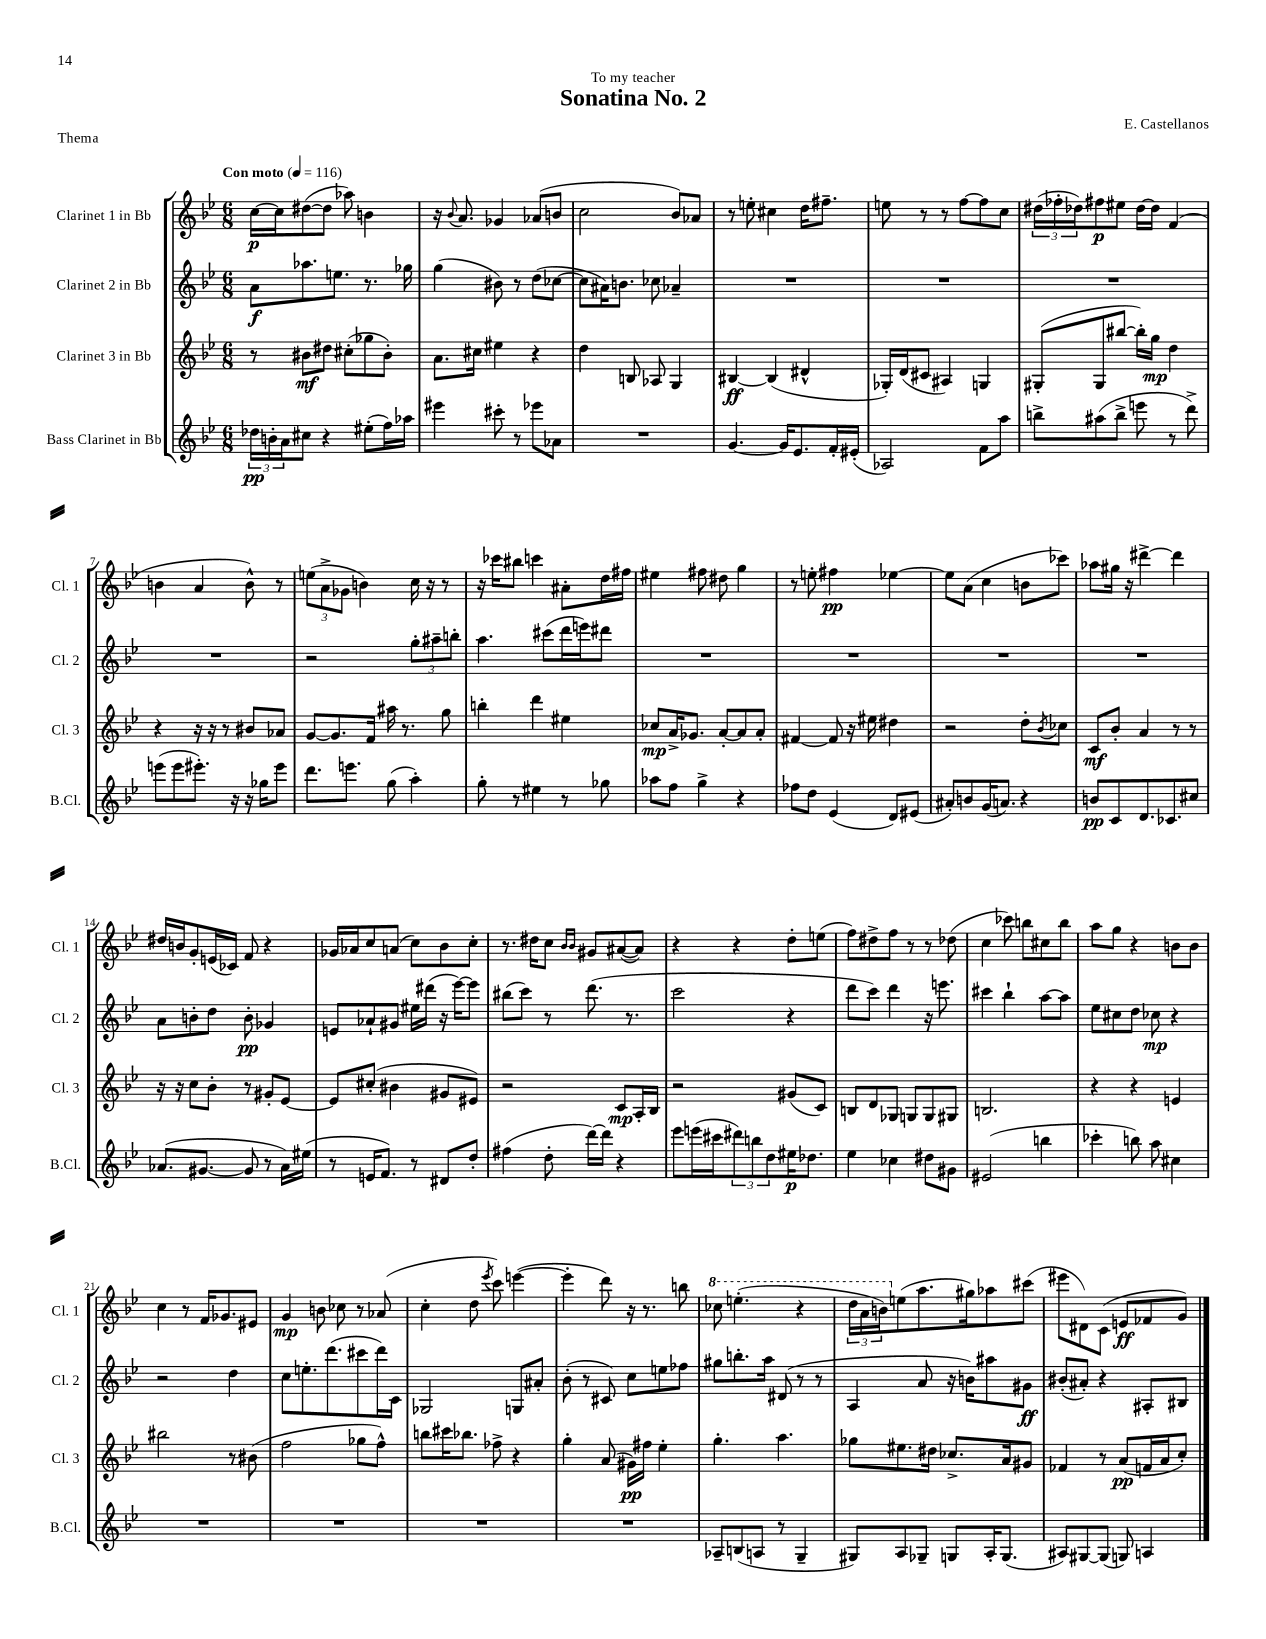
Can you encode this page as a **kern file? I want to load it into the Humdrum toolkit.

**kern	**dynam	**kern	**dynam	**kern	**dynam	**kern	**dynam
*part4	*part4	*part3	*part3	*part2	*part2	*part1	*part1
*staff4	*staff4	*staff3	*staff3	*staff2	*staff2	*staff1	*staff1
*I"Bass Clarinet in Bb	*	*I"Clarinet 3 in Bb	*	*I"Clarinet 2 in Bb	*	*I"Clarinet 1 in Bb	*
*I'B.Cl.	*	*I'Cl. 3	*	*I'Cl. 2	*	*I'Cl. 1	*
*clefG2	*	*clefG2	*	*clefG2	*	*clefG2	*
*k[b-e-]	*	*k[b-e-]	*	*k[b-e-]	*	*k[b-e-]	*
*M6/8	*	*M6/8	*	*M6/8	*	*M6/8	*
*MM116	*	*MM116	*	*MM116	*	*MM116	*
=1	=1	=1	=1	=1	=1	=1	=1
!	!	!	!	!	!	!LO:TX:a:B:t=Con moto	!
24dd-X\LL	pp	8r	.	8a\L	f	[16cc\LL	p
24bn'\	.	.	.	.	.	.	.
.	.	.	.	.	.	16cc\J]	.
24a\J	.	.	.	.	.	.	.
8cc#X\J	.	8b#X\L	mf	8.aa-X\	.	([8dd#X\	.
4r	.	8dd#X\J	.	.	.	8dd#\J]	.
.	.	.	.	8.een\J	.	.	.
.	.	(8cc#X'\L	.	.	.	8aa-X\)	.
(8ee#X'\L	.	8gg-X\	.	8.r	.	4bn\	.
16ff\L)	.	8b#'\J)	.	.	.	.	.
16aa-X\JJ	.	.	.	16gg-X\	.	.	.
=2	=2	=2	=2	=2	=2	=2	=2
4eee#X\	.	8.a\L	.	(4gg\	.	16r	.
.	.	.	.	.	.	8qqb-/	.
.	.	.	.	.	.	8.a/	.
.	.	16cc#X\Jk	.	.	.	.	.
8ccc#X'\	.	4ee#X\	.	8b#X\)	.	4g-X/	.
8r	.	.	.	8r	.	.	.
8eee-X\L	.	4r	.	(8dd\L	.	(8a-X/L	.
8a-X\J	.	.	.	[8cc-X\J	.	8bn/J	.
=3	=3	=3	=3	=3	=3	=3	=3
2.r	.	4dd\	.	8cc-\L]	.	2cc\	.
.	.	.	.	16a#X\K)	.	.	.
.	.	.	.	8.bn\J	.	.	.
.	.	8Bn/	.	.	.	.	.
.	.	8A-X/	.	8cc-X\	.	.	.
.	.	4G/	.	4a-X~/	.	8b-/L)	.
.	.	.	.	.	.	8a-X/J	.
=4	=4	=4	=4	=4	=4	=4	=4
[4.g/	.	[4B#X/	ff	2.r	.	8r	.
.	.	.	.	.	.	8een'\	.
.	.	(4B#/]	.	.	.	4cc#X\	.
16g/KL]	.	.	.	.	.	.	.
8.e-/	.	.	.	.	.	.	.
.	.	4d#X^^/	.	.	.	16dd\KL	.
.	.	.	.	.	.	8.ff#X~\J	.
16f'/L	.	.	.	.	.	.	.
(16e#X'/JJ	.	.	.	.	.	.	.
=5	=5	=5	=5	=5	=5	=5	=5
2A-X/)	.	16G-X'/LL)	.	2.r	.	8een\	.
.	.	(16d/J	.	.	.	.	.
.	.	8c#X/J	.	.	.	8r	.
.	.	4A#X/)	.	.	.	8r	.
.	.	.	.	.	.	[8ff\L	.
8f\L	.	4Gn/	.	.	.	8ff\]	.
8aa\J	.	.	.	.	.	8cc\J	.
=6	=6	=6	=6	=6	=6	=6	=6
8bbn^\L	.	(8G#X'/L	.	2.r	.	(24dd#X\LL	.
.	.	.	.	.	.	24ff-X'\	.
.	.	.	.	.	.	24dd-X\J)	.
(8aa#X\	.	8G#/	.	.	.	8ff#X\	p
8bb^\J	.	[8bb#X/J	.	.	.	8ee#X\J	.
8eeen\	.	16bb#'\LL])	.	.	.	[16dd-\LL	.
.	.	16gg\JJ	mp	.	.	16dd-\JJ]	.
8r	.	4dd\	.	.	.	(4f/	.
8ddd^\)	.	.	.	.	.	.	.
!!LO:LB:g=z
=7	=7	=7	=7	=7	=7	=7	=7
(8eeen\L	.	4r	.	2.r	.	4bn\	.
8eee\	.	.	.	.	.	.	.
8.eee#X'\J)	.	16r	.	.	.	4a/	.
.	.	16r	.	.	.	.	.
.	.	8r	.	.	.	.	.
16r	.	.	.	.	.	.	.
16r	.	8b#X/L	.	.	.	8b^^\)	.
16gg-X\KL	.	.	.	.	.	.	.
8eee#\J	.	8a-X/J	.	.	.	8r	.
=8	=8	=8	=8	=8	=8	=8	=8
8.ddd\L	.	[8g/L	.	2r	.	(12een\L	.
.	.	.	.	.	.	12a^\	.
.	.	8.g/]	.	.	.	.	.
.	.	.	.	.	.	12g-X\J	.
8.eeen\J	.	.	.	.	.	.	.
.	.	.	.	.	.	4bn\)	.
.	.	16f/Jk	.	.	.	.	.
(8gg\	.	16aa#X\	.	.	.	.	.
.	.	8.r	.	.	.	.	.
4aa'\)	.	.	.	12gg'\L	.	16cc\	.
.	.	.	.	.	.	16r	.
.	.	.	.	12aa#X~\	.	.	.
.	.	8gg\	.	.	.	8r	.
.	.	.	.	12bbn'\J	.	.	.
=9	=9	=9	=9	=9	=9	=9	=9
8gg'\	.	4bbn'\	.	4.aa\	.	16r	.
.	.	.	.	.	.	16ccc-X\KL	.
8r	.	.	.	.	.	8bb#X\J	.
4ee#X\	.	4ddd\	.	.	.	4cccn\	.
.	.	.	.	(8ccc#X\L	.	.	.
8r	.	4ee#X\	.	16ddd\L	.	8a#X'\L	.
.	.	.	.	16eeen\J)	.	.	.
8gg-X\	.	.	.	8ddd#X\J	.	16dd\L	.
.	.	.	.	.	.	16ff#X\JJ	.
=10	=10	=10	=10	=10	=10	=10	=10
8aa-X\L	.	8cc-X/L	mp	2.r	.	4ee#X\	.
8ff\J	.	16a^/K	.	.	.	.	.
.	.	8.g-X/J	.	.	.	.	.
4gg^\	.	.	.	.	.	8ff#X\	.
.	.	[8a'/L	.	.	.	8dd#X\	.
4r	.	8a/]	.	.	.	4gg\	.
.	.	8a'/J	.	.	.	.	.
=11	=11	=11	=11	=11	=11	=11	=11
8ff-X\L	.	[4f#X/	.	2.r	.	8r	.
8dd\J	.	.	.	.	.	8een'\	.
(4e-/	.	8f#/]	.	.	.	4ff#X\	pp
.	.	16r	.	.	.	.	.
.	.	16ee#X\	.	.	.	.	.
8d/L)	.	4dd#X\	.	.	.	[4ee-X\	.
(8e#X/J	.	.	.	.	.	.	.
=12	=12	=12	=12	=12	=12	=12	=12
8a#X'/L)	.	2r	.	2.r	.	8ee-\L]	.
8bn/	.	.	.	.	.	(8a\J	.
(16g/K	.	.	.	.	.	4cc\	.
8.an/J)	.	.	.	.	.	.	.
4r	.	8dd'\L	.	.	.	8bn\L	.
.	.	8qb-/	.	.	.	.	.
.	.	8cc-X\J	.	.	.	8ccc-X\J)	.
=13	=13	=13	=13	=13	=13	=13	=13
8bn/L	pp	8c/L	mf	2.r	.	8aa-X\L	.
8c/	.	8b-'/J	.	.	.	16gg#X\Jk	.
.	.	.	.	.	.	16r	.
8.d/	.	4a/	.	.	.	[4ddd#X^\	.
8.c-X/	.	.	.	.	.	.	.
.	.	8r	.	.	.	4ddd#\]	.
8cc#X/J	.	8r	.	.	.	.	.
!!LO:LB:g=z
=14	=14	=14	=14	=14	=14	=14	=14
(8.a-X/L	.	16r	.	8a\L	.	16dd#X/LL	.
.	.	16r	.	.	.	16bn/J	.
.	.	8cc\L	.	8bn'\	.	8g'/	.
[8.g#X/J	.	.	.	.	.	.	.
.	.	8b-'\J	.	8dd\J	.	(16en/L	.
.	.	.	.	.	.	16c-X/JJ)	.
8g#/]	.	8r	.	8b'\	pp	8f/	.
8r	.	8g#X'/L	.	4g-X/	.	4r	.
16a-\LL)	.	[8e-/J	.	.	.	.	.
(16ee#X\JJ	.	.	.	.	.	.	.
=15	=15	=15	=15	=15	=15	=15	=15
8r	.	8e-/L]	.	8en/L	.	16g-X/LL	.
.	.	.	.	.	.	16a-X/J	.
16en/KL	.	(8cc#X'/J	.	8a-X`/	.	8cc/	.
8.f/J)	.	.	.	.	.	.	.
.	.	4b#X\	.	8g#X/J	.	(8an/J	.
8r	.	.	.	16ee#X\LL	.	8cc\L)	.
.	.	.	.	(16ddd#X\JJ	.	.	.
8d#X/L	.	8g#X/L	.	16r	.	8b-\	.
.	.	.	.	[16eee-\KL)	.	.	.
8dd'/J	.	8e#X/J)	.	8eee-\J]	.	8cc'\J	.
=16	=16	=16	=16	=16	=16	=16	=16
(4ff#X\	.	2r	.	(8bb#X\L	.	8.r	.
.	.	.	.	8ccc\J)	.	.	.
.	.	.	.	.	.	16dd#X\KL	.
8dd'\	.	.	.	8r	.	8cc\J	.
.	.	.	.	.	.	16qqb-/LL	.
.	.	.	.	.	.	16qqb-/JJ	.
[16ddd\LL)	.	.	.	(8.ddd\	.	8g#X/L	.
16ddd\JJ]	.	.	.	.	.	.	.
4r	.	8c/L	mp	.	.	([8a#X/	.
.	.	.	.	8.r	.	.	.
.	.	16A'/L	.	.	.	8a#/J])	.
.	.	16B-/JJ	.	.	.	.	.
=17	=17	=17	=17	=17	=17	=17	=17
8eee-\L	.	2r	.	2ccc\	.	4r	.
(16eeen\L	.	.	.	.	.	.	.
16ccc#X\J	.	.	.	.	.	.	.
12ddd#X\)	.	.	.	.	.	4r	.
12bbn\	.	.	.	.	.	.	.
12dd\	.	.	.	.	.	.	.
16ee#X\K	p	(8g#X/L	.	4r	.	8dd'\L	.
8.dd-X\J	.	.	.	.	.	.	.
.	.	8c/J)	.	.	.	(8een\J	.
=18	=18	=18	=18	=18	=18	=18	=18
4ee-\	.	8Bn/L	.	8ddd\L	.	8ff\L)	.
.	.	8d/	.	8ccc\J)	.	8dd#X^\	.
4cc-X\	.	8G-X/J	.	4ddd\	.	8ff\J	.
.	.	8Gn/L	.	.	.	8r	.
8dd#X\L	.	8G/	.	16r	.	8r	.
.	.	.	.	8.eeen\	.	.	.
8g#X\J	.	8G#X/J	.	.	.	(8dd-X\	.
=19	=19	=19	=19	=19	=19	=19	=19
(2e#X/	.	2.Bn/	.	4ccc#X\	.	4cc\	.
.	.	.	.	4bb-`\	.	8ccc-X\)	.
.	.	.	.	.	.	8bbn\L	.
4bbn\	.	.	.	[8aa\L	.	8cc#X\	.
.	.	.	.	8aa\J]	.	8bb\J	.
=20	=20	=20	=20	=20	=20	=20	=20
4ccc-X'\	.	4r	.	8ee-\L	.	8aa\L	.
.	.	.	.	8cc#X\	.	8gg\J	.
8bbn\)	.	4r	.	8dd\J	.	4r	.
8aa\	.	.	.	8cc-X\	mp	.	.
4cc#X\	.	4en/	.	4r	.	8bn\L	.
.	.	.	.	.	.	8b\J	.
!!LO:LB:g=z
=21	=21	=21	=21	=21	=21	=21	=21
2.r	.	2bb#X\	.	2r	.	4cc\	.
.	.	.	.	.	.	8r	.
.	.	.	.	.	.	16f/KL	.
.	.	.	.	.	.	8.g-X/	.
.	.	8r	.	4dd\	.	.	.
.	.	(8b#X\	.	.	.	8e#X/J	.
=22	=22	=22	=22	=22	=22	=22	=22
2.r	.	2ff\	.	8cc\L	.	4g/	mp
.	.	.	.	8.een'\	.	.	.
.	.	.	.	.	.	8bn\	.
.	.	.	.	(8.ddd\	.	.	.
.	.	.	.	.	.	8cc-X\	.
.	.	8gg-X\L	.	8ccc#X\	.	8r	.
.	.	8ff^^\J)	.	16ddd\L)	.	(8a-X/	.
.	.	.	.	16c\JJ	.	.	.
=23	=23	=23	=23	=23	=23	=23	=23
2.r	.	8bbn\L	.	2G-X/	.	4cc'\	.
.	.	16ccc#X\K	.	.	.	.	.
.	.	8.bb-X\J	.	.	.	.	.
.	.	.	.	.	.	8dd\	.
.	.	.	.	.	.	8qeee-/	.
.	.	8ff-X^\	.	.	.	8ccc\)	.
.	.	4r	.	8Gn/L	.	([4eeen\	.
.	.	.	.	8a#X'/J	.	.	.
=24	=24	=24	=24	=24	=24	=24	=24
2.r	.	4gg'\	.	(8b-'\	.	4eee'\]	.
.	.	.	.	8r	.	.	.
.	.	(8a/	.	8c#X/)	.	8ddd\)	.
.	.	16g#X\LL)	pp	8cc\L	.	16r	.
.	.	16ff#X\JJ	.	.	.	8.r	.
.	.	4ee-'\	.	8een\	.	.	.
.	.	.	.	8ff-X\J	.	8bbn\	.
=25	=25	=25	=25	=25	=25	=25	=25
*	*	*	*	*	*	*8va	*
8A-X~/L	.	4.gg'\	.	8gg#X\L	.	8ccc-X\	.
(8Bn/	.	.	.	8.bbn'\	.	(4.eeen'\	.
8An/J	.	.	.	.	.	.	.
.	.	.	.	16aa\Jk	.	.	.
8r	.	4.aa\	.	(8d#X/	.	.	.
4G~/	.	.	.	8r	.	4r	.
.	.	.	.	8r	.	.	.
=26	=26	=26	=26	=26	=26	=26	=26
8G#X/L)	.	8gg-X\L	.	4A/	.	24ddd\LL	.
.	.	.	.	.	.	24aa\	.
.	.	.	.	.	.	24bbn\J)	.
*	*	*	*	*	*	*X8va	*
8A/	.	8.ee#X\	.	.	.	(8een\	.
8G-X~/J	.	.	.	8a/	.	8.aa\	.
.	.	16dd#X\Jk	.	.	.	.	.
8Gn/L	.	8.cc-X^/L	.	16r	.	.	.
.	.	.	.	16bn\KL)	.	16gg#X\k)	.
16A'/K	.	.	.	8aa#X\	.	8aa-X\	.
(8.G/J	.	16a/k	.	.	.	.	.
.	.	8g#X/J	.	8g#X\J	ff	(8ccc#X\J	.
=27	=27	=27	=27	=27	=27	=27	=27
8A#X/L)	.	4f-X/	.	(8b#X'/L	.	8eee#X\L	.
[8G#X/	.	.	.	8a#X'/J)	.	8d#X\)	.
(8G#/J]	.	8r	.	4r	.	(8c\J	.
8Gn/)	.	(8a/L	pp	.	.	8en/L	ff
4An/	.	16fn/L	.	8A#X'/L	.	8f-X/	.
.	.	16a/J	.	.	.	.	.
.	.	8cc'/J)	.	8B#X/J	.	8g/J)	.
==	==	==	==	==	==	==	==
*-	*-	*-	*-	*-	*-	*-	*-
